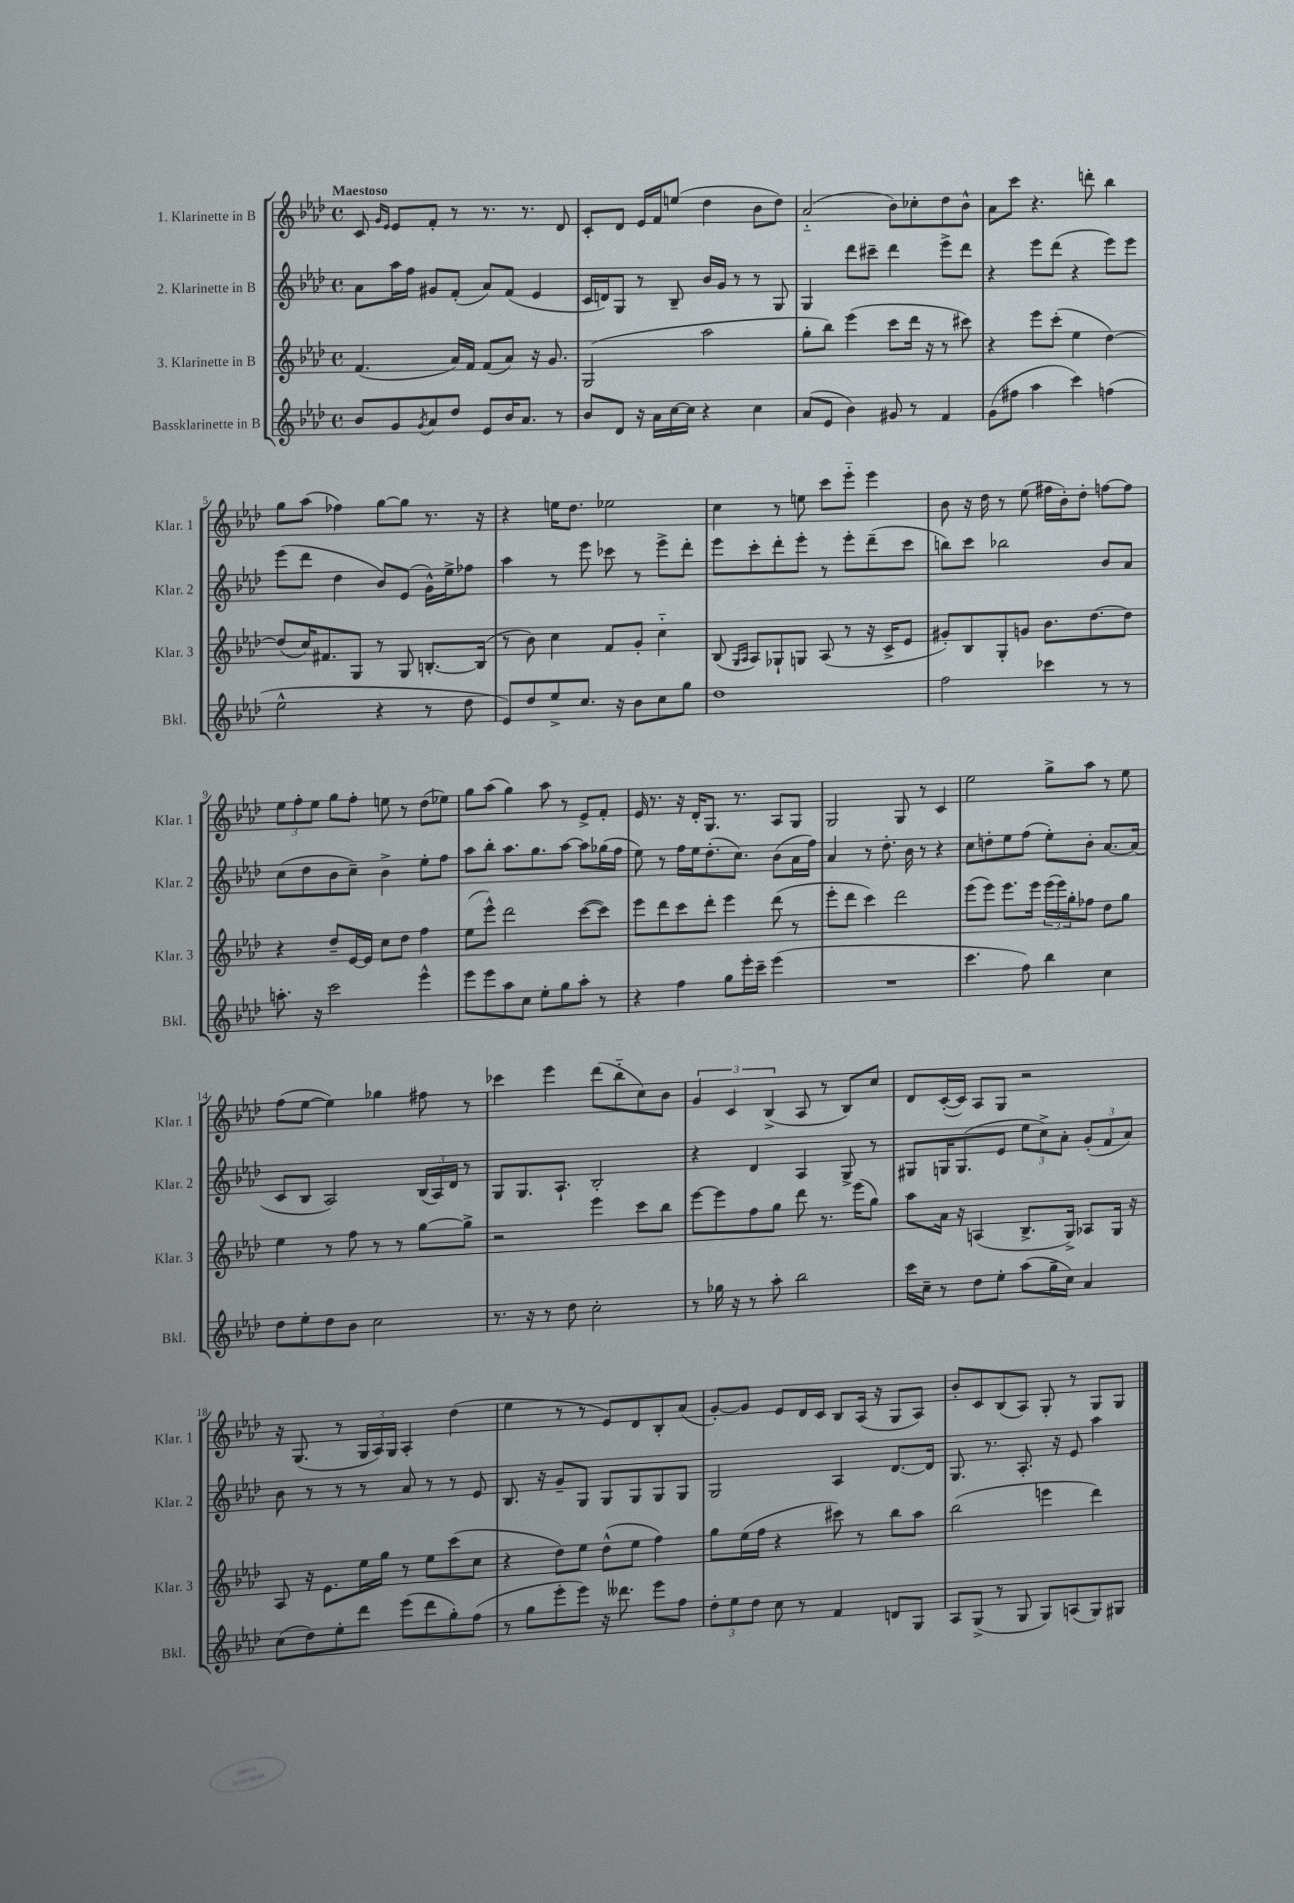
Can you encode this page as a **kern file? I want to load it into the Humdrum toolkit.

**kern	**kern	**kern	**kern
*part4	*part3	*part2	*part1
*staff4	*staff3	*staff2	*staff1
*I"Bassklarinette in B	*I"3. Klarinette in B	*I"2. Klarinette in B	*I"1. Klarinette in B
*I'Bkl.	*I'Klar. 3	*I'Klar. 2	*I'Klar. 1
*clefG2	*clefG2	*clefG2	*clefG2
*k[b-e-a-d-]	*k[b-e-a-d-]	*k[b-e-a-d-]	*k[b-e-a-d-]
*M4/4	*M4/4	*M4/4	*M4/4
*met(c)	*met(c)	*met(c)	*met(c)
=1	=1	=1	=1
!	!	!	!LO:TX:a:B:t=Maestoso
8b-/L	(4.f/	8a-\L	8c/
.	.	.	16qqg/LL
.	.	.	16qqe-/JJ
8g/	.	16aa-\L	8e-/L
.	.	16ff\JJ	.
8qg/	.	.	.
8a-/	.	8g#X/L	8f'/J
8dd-/J	16a-/LL)	(8f'/J	8r
.	16f/JJ	.	.
8e-/L	(8f/L	8a-/L)	8.r
16b-/K	8a-/J)	(8f/J	.
8.a-/J	.	.	8.r
.	16r	4e-/	.
.	8.g/	.	.
8r	.	.	8d-/
=2	=2	=2	=2
8b-/L	(2G/	16c/LL	8c'/L
.	.	16dn/J)	.
8d-/J	.	8G/J	8d-/J
16r	.	8r	16e-/LL
16a-\LL	.	.	16f/J
[16cc\	.	8B-~/	(8een/J
16cc\JJ]	.	.	.
4r	2aa-\	16b-/LL	4dd-\
.	.	16g/JJ	.
.	.	8r	.
4cc\	.	8r	8b-\L
.	.	8G/	8dd-\J)
=3	=3	=3	=3
(8a-/L	8gg'\L	4G/	(2a-/
8e-/J	8bb-\J)	.	.
4b-\)	(4eee-\	8ddd-\L	.
.	.	8ccc#X~\J	.
8g#X/	8ccc\L	4ddd-\	8b-\L)
8r	16ddd-\Jk	.	8cc-X'\
.	16r	.	.
4f/	8r	8eee-^\L	8dd-\
.	8ccc#X\)	8ddd-\J	8b-^^\J
=4	=4	=4	=4
(8g\L	4r	4r	8a-\L
8ff#X\J	.	.	8ccc\J
4aa-\	8eee-\L	8eee-\L	4.r
.	(8ccc'\J	(8ddd-\J	.
4ccc\)	4ee-\	4r	.
.	.	.	8dddn'\
(4ffn\	[4dd-\)	8eee-\L)	4bb-\
.	.	8eee-\J	.
!!LO:LB:g=z
=5	=5	=5	=5
2ee-^^\	(8dd-/L]	(8eee-\L	8gg\L
.	16cc/K)	8ddd-\J	(8aa-\J
.	8.f#X/	.	.
.	.	4dd-\	4ff-X\)
.	8G/J	.	.
4r	8r	8b-/L)	[8gg\L
.	8G/	(8e-/J	8gg\J]
8r	[8.Bn'/L	16g^^\LL)	8.r
.	.	16ee-^\J	.
8dd-\	.	8ff-X\J	.
.	(16B/Jk]	.	16r
=6	=6	=6	=6
8e-/L)	8r	4aa-\	4r
8dd-/	8b-\)	.	.
8ee-^/	4cc\	8r	16een\KL
.	.	.	8.dd-\J
8.cc/J	.	8eee-\	.
.	8f/L	8ccc-X\	2ee-X\
16r	.	.	.
8b-\L	8g'/J	8r	.
8cc\	4cc\	8eee-^\L	.
8gg\J	.	8ddd-'\J	.
=7	=7	=7	=7
1dd-	(8B-/	8eee-\L	4cc\
.	16qqG/LL	.	.
.	16qqA-/JJ	.	.
.	8A-/L)	8ccc'\	.
.	8G-X`/	8ddd-'\	8r
.	8Gn/J	8eee-'\J	8een\
.	(8A-/	8r	8ccc\L
.	8r	8eee-'\L	8eee-\J
.	16r	(8ddd-~\	4eee-\
.	16c^/KL	.	.
.	8e-/J	8ccc\J	.
=8	=8	=8	=8
2ff\	8g#X'/L)	8bbn\L)	8b-\
.	8B-/	8ccc\J	16r
.	.	.	16dd-\
.	8G'/	2bb-X\	8r
.	8gn/J	.	(8ee-\
4ccc-X\	8.b-\L	.	16ff#X\LL
.	.	.	16b-'\J)
.	.	.	8dd-'\J
.	[8.dd-\	.	.
8r	.	8b-/L	[8ffn\L
8r	8dd-\J]	8a-/J	8ff\J]
!!LO:LB:g=z
=9	=9	=9	=9
8.aan'\	4r	(8cc\L	12ee-\L
.	.	.	12ff'\
.	.	8dd-\	.
.	.	.	12ee-\J
16r	.	.	.
2ccc\	8dd-~/L	8b-\	8gg\L
.	[16e-/L	8cc~\J)	8ff'\J
.	16e-/JJ]	.	.
.	8cc\L	4b-^\	8een\
.	8dd-\J	.	8r
4eee-^^\	4ff\	8ee-'\L	(8dd-\L
.	.	8ff\J	8ee-X\J)
=10	=10	=10	=10
8eee-\L	(8ee-\L	8aa-\L	8gg\L
8eee-\	8eee-^^\J)	8bb-'\J	(8aa-\J
8aa-\	2ddd-\	8.aa-\L	4gg\)
8cc\J	.	.	.
.	.	8.gg\	.
8ee-'\L	.	.	8aa-\
8gg\	.	[8aa-\J	8r
8aa-'\J	([8ccc\L	8aa-\L]	8e-^/L
8r	8ccc\J])	(16gg-X\L	8f'/J
.	.	16ff\JJ	.
=11	=11	=11	=11
4r	8eee-\L	8ee-\)	16e-/
.	.	.	8.r
.	8ddd-\	8r	.
4ff\	8ccc\	16ff\LL	16r
.	.	16ee-\J	16d-'/KL
.	8ddd-'\J	(8.dd-'\	8.G/J
8gg\L	4eee-\	.	.
.	.	8.cc\J)	8.r
16eee-'\L	.	.	.
16ccc~\JJ	.	.	.
(4eee-\	(8ddd-\	(8b-\L	8A-/L
.	8r	16a-\L	8G/J
.	.	16ff\JJ)	.
=12	=12	=12	=12
1r	8eee-'\L	4a-/	2G/
.	8ddd-\J	.	.
.	4ccc\)	8r	.
.	.	8.dd-'\	.
.	2ddd-\	.	8G/
.	.	16b-\	.
.	.	8r	8r
.	.	4r	4c/
=13	=13	=13	=13
4.ccc\	(8eee-\L	8cc\L	2ee-\
.	8eee-\J)	8ddn'\	.
.	8.eee-\L	8ee-\	.
8ff\)	.	(8ff\J	.
.	16eee-\Jk	.	.
4bb-\	(24eee-\LL	8ee-'\L)	8gg^\L
.	24eee-\)	.	.
.	24gg'\J	.	.
.	8ff-X\J	8b-'\J	8aa-\J
4cc\	8dd-\L	[8.a-/L	8r
.	8gg\J	.	8ee-\
.	.	(16a-/Jk]	.
!!LO:LB:g=z
=14	=14	=14	=14
8dd-\L	4ee-\	8c/L	(8ff\L
8ee-'\	.	8B-/J	[8ee-\J
8dd-\	8r	2A-/)	4ee-\])
8b-\J	8ff\	.	.
2cc\	8r	.	4gg-X\
.	8r	.	.
.	[8gg\L	(24B-/LL	8ff#X\
.	.	24A-/)	.
.	.	24d-/JJ	.
.	8gg^\J]	8r	8r
=15	=15	=15	=15
8.r	2r	8G/L	4ccc-X\
.	.	8.G/	.
16r	.	.	.
8r	.	.	4eee-\
.	.	8.A-`/J	.
8dd-\	.	.	.
2cc'\	4eee-\	2B-'/	(8ddd-\L
.	.	.	8bb-\
.	8ccc\L	.	8cc\)
.	8bb-\J	.	8b-\J
=16	=16	=16	=16
8r	[8eee-\L	4r	6g/
16gg-X\	8eee-\]	.	.
.	.	.	6c/
16r	.	.	.
8r	8ff\	4d-/	.
.	.	.	(6B-^/
8aa-'\	8gg\J	.	.
2bb-\	8ddd-\	4A-/	8A-/
.	8.r	.	8r
.	.	8G^/	8B-/L)
.	(16eee-\KL	.	.
.	8gg\J)	8r	8cc/J
=17	=17	=17	=17
16ccc\LL	8aa-\L	8G#X/L	8d-/L
16cc~\JJ	.	.	.
8r	16a-\Jk	16Gn/K	([16c'/L
.	16r	(8.G/	16c/JJ])
8dd-\L	(4An/	.	8A-/L
8ee-'\J	.	8e-/J	8G/J
(8aa-\L	8.B-^/L	12ee-\L	2r
.	.	12cc^\)	.
16gg~\L	.	.	.
.	.	12a-'\J	.
16cc\JJ)	16G^/Jk)	.	.
4a-/	8A-X/L	(12g'/L	.
.	.	12f/	.
.	16G/Jk	.	.
.	.	12a-/J)	.
.	16r	.	.
!!LO:LB:g=z
=18	=18	=18	=18
(8cc\L	8A-/	8b-\	16r
.	.	.	(8.G/
8dd-\)	16r	8r	.
.	8.e-\L	.	.
8ee-'\	.	8r	8r
8ddd-\J	16ee-\L	8r	24G/LL
.	.	.	24A-/)
.	16gg\JJ	.	.
.	.	.	24G/JJ
(8eee-\L	8r	8a-/	4A-'/
8ddd-\	8ee-\L	8r	.
8gg'\)	(8ccc\	8r	(4dd-\
(8ff\J	8cc\J	8e-/	.
=19	=19	=19	=19
8r	4r	8.B-/	4ee-\
8gg\L	.	.	.
.	.	16r	.
8eee-'\	8dd-\L)	8g~/L	8r
8eee-\J)	8ee-\J	8G/J	8r
16r	(8dd-^^\L	8G/L	8e-/L)
8.ddd--X\	.	.	.
.	8ee-\J	8G/	8d-/
8eee-\L	4ff\)	8G/	8B-'/
8ff\J	.	8G/J	(8a-/J
=20	=20	=20	=20
12dd-'\L	8gg\L	2G/	[8g'/L)
12ee-\	.	.	.
.	(16ee-\L	.	8g/J]
12dd-\J	.	.	.
.	16ff\JJ	.	.
8cc\	4r	.	8e-/L
8r	.	.	16d-/L
.	.	.	16c/JJ
4f/	8ccc#X\)	4A-/	8B-/L
.	8r	.	(16A-/Jk
.	.	.	16r
8dn/L	8bb-\L	[8.d-/L	8G/L
8G/J	8aa-\J	.	8A-/J)
.	.	16d-/Jk]	.
=21	=21	=21	=21
8A-/L	(2bb-\	8.G/	8b-'/L
(8G^/J	.	.	8c/
.	.	8.r	.
8r	.	.	(8B-/
8G/	.	8.A-'/	8A-/J)
8G/L)	4eeen\	.	8G'/
.	.	16r	.
(8An/	.	8e-/	8r
8G/)	4ddd-\)	4aa-\	8G/L
8G#X/J	.	.	8G/J
==	==	==	==
*-	*-	*-	*-
